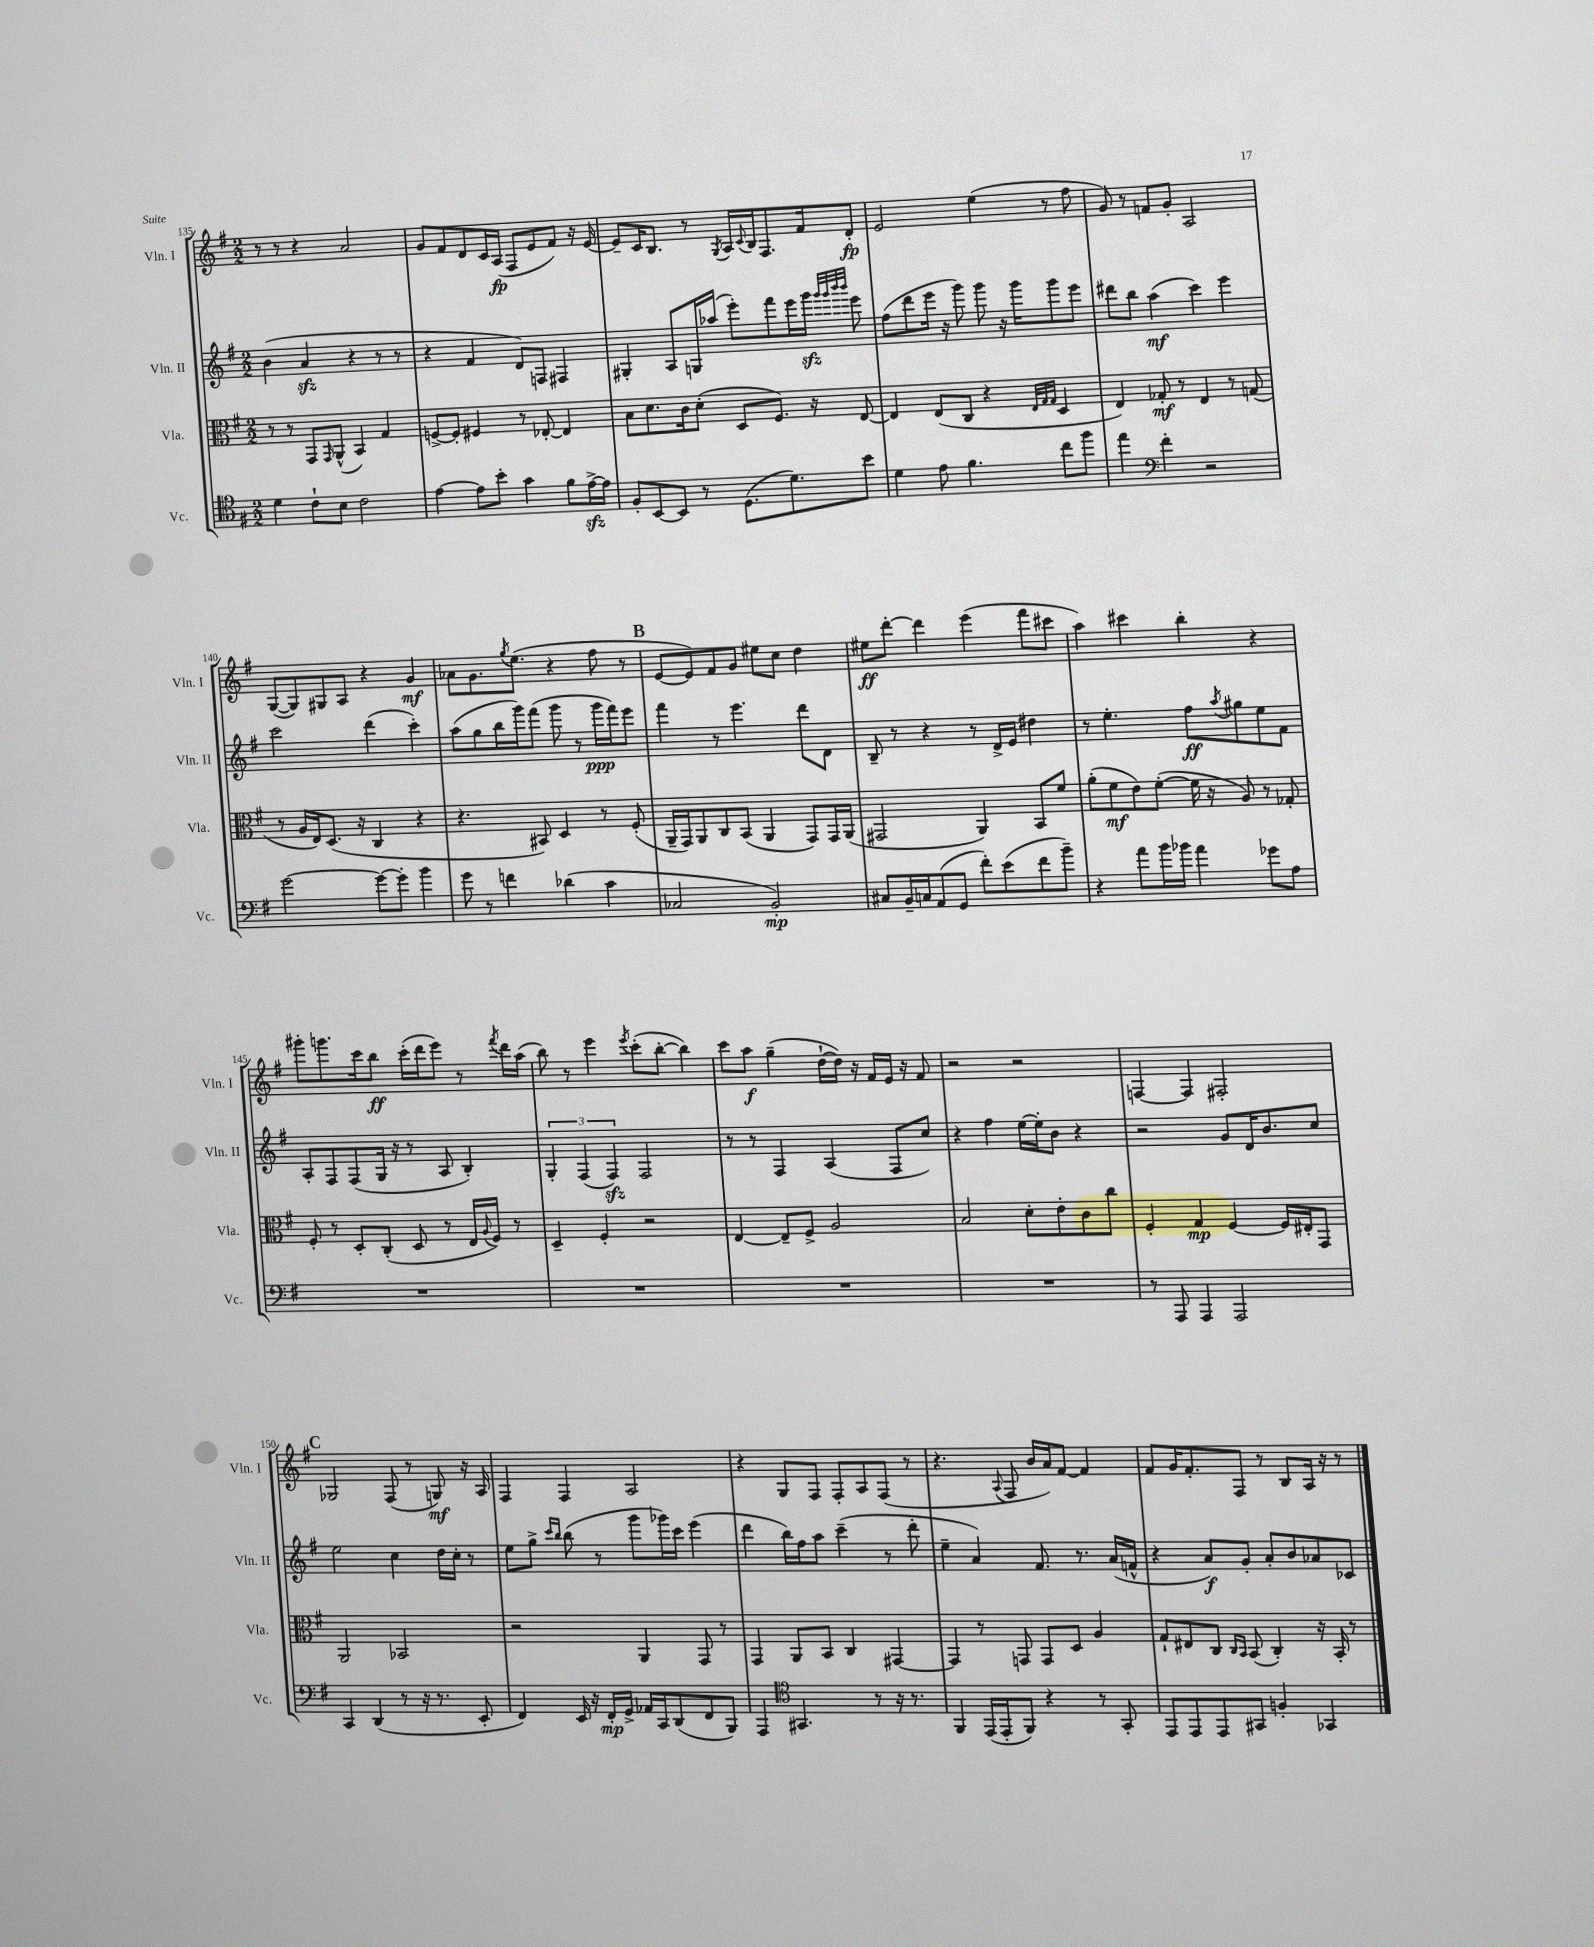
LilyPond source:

<<
\new StaffGroup <<
\new Staff = "s0" \with { instrumentName = "Vln. I" shortInstrumentName = "Vln. I" } {
    \clef treble \key g \major \numericTimeSignature \time 2/2
    r8 r8 r4 a'2 |
    g'8 fis'8 d'8 c'16 a16\fp( fis8 e'8 fis'8) r16 e'16~ |
    e'8-- c'16 b8. r8 \acciaccatura { g8 } a16 \appoggiatura { c'8 } b16 fis8. fis'16 d'8-.\fp |
    e'2 e''4( r8 fis''8 |
    g'8) r8 f'8 g'8-. a2 |
    g8~( g8) gis8 a8 r4 g'4\mf |
    aes'8 g'8. \acciaccatura { g''8 } e''8.( r4 fis''8 r8 |
    \mark \markup { \bold "B" } e'8~ e'8) fis'8 g'8 eis''8 c''8 d''4 |
    eis''8\ff d'''8~-. d'''4 e'''4( fis'''8 cis'''8 |
    a''4) cis'''4 b''4-. r4 |
    gis'''8-. g'''8. c'''16 b''8\ff c'''16-.( d'''16 e'''8) r8 \acciaccatura { fis'''8 } d'''16 a''16( |
    b''8) r8 e'''4 \acciaccatura { e'''8 } c'''8-.( b''8~-. b''4) |
    c'''8 a''8\f g''4--( d''16~-! d''16) r16 fis'16 e'16 r16 fis'8 |
    r2 r2 |
    f4~ f4 fis2-. |
    \mark \markup { \bold "C" } ges2 fis8( r8 g8\mf) r16 a16 |
    fis4 fis4 a2 |
    r4 g8 fis8 fis8-. a8 fis8( r8 |
    r4. \appoggiatura { a8 } fis8 b'16 a'16) fis'8~ fis'4 |
    fis'8 g'16 fis'8.-. fis8 r8 b8 a16 r16 r8 \bar "|." |
}
\new Staff = "s1" \with { instrumentName = "Vln. II" shortInstrumentName = "Vln. II" } {
    \clef treble \key g \major \numericTimeSignature \time 2/2
    b'4( a'4\sfz r4 r8 r8 |
    r4 fis'4 d'8) f8 fis4 |
    gis4-. a8 g16 aes''16( e'''8-.) fis'''8 e'''16 g'''16\sfz \grace { g'''32 g'''32 b'''32 b'''32 } e'''8 |
    fis''8( d'''8 e'''16 r16 g'''8) g'''8 r16 g'''16 g'''8 e'''8 |
    dis'''8 b''8 a''4\mf( c'''4) e'''4 |
    c'''2 d'''4( c'''4-.) |
    a''8( g''8 b''16 g'''16) fis'''8( g'''8 r8 g'''16\ppp fis'''16) e'''8 |
    \mark \markup { \bold "B" } fis'''4 r8 e'''4. d'''8 d'8 |
    b8-- r8 r4 r8 d'16-> e'16 dis''4 |
    r8 e''4.-. fis''8\ff \acciaccatura { a''8 } gis''8 e''8 fis'8 |
    a8-. fis8 fis8( g16 r16 r8 a8 b4-.) |
    \tuplet 3/2 { g4-. fis4( fis4\sfz) } fis2 |
    r8 r8 fis4 a4( fis8 c''8) |
    r4 fis''4 e''16~ e''16-. b'8 r4 |
    r2 g'8 d'16 b'8. c''8 |
    \mark \markup { \bold "C" } e''2 c''4 d''16 c''16-. r8 |
    e''8 g''8-> \grace { c'''16 b''16 } b''8( r8 g'''8 ges'''16) c'''16 e'''4( |
    d'''4 b''16) fis''16 a''8 c'''4--( r8 d'''8-. |
    e''4-- a'4) fis'8. r8. a'16( f'16-^ |
    r4 a'8\f) g'8-. a'8-. b'8 aes'8 ces'8 \bar "|." |
}
\new Staff = "s2" \with { instrumentName = "Vla." shortInstrumentName = "Vla." } {
    \clef alto \key g \major \numericTimeSignature \time 2/2
    r8 r8 g,8 \grace { g,16 } a,8-^( b,4) g4 |
    f8~-> f8-. fis4 r8 ees8~-. ees4 |
    b8 d'8. c'16 d'8-.( d8 fis8.) r16 e8~ |
    e4 e8( c8 r4 \grace { e32 g32 g32 } d4 |
    e4) ges8-.\mf r8 e4 r8 g8( |
    r8 a16 e16) d8.( r16 c4 r4 |
    r4. bis,8) d4 r8 fis8-.( |
    \mark \markup { \bold "B" } a,16-- g,16) a,8 c8 b,8( a,4 g,8) g,16 a,16( |
    gis,2 a,4) b,8 fis'8 |
    a'8-.( fis'8\mf e'8) fis'8~-.( fis'16 r16 a8) r8 ges8-. |
    fis8-. r8 d8-. c8-.( d8 r8 e16 \appoggiatura { a8 } fis16) r8 |
    d4-- fis4-. r2 |
    e4~ e8-- fis8-> a2 |
    b2 d'8-. e'8-. c'8 c''8 |
    fis4-. g4\mp fis4~ fis16 eis16-. g,8 |
    \mark \markup { \bold "C" } a,2 bes,2 |
    r2 a,4 g,8 r8 |
    g,4 a,8 b,8 c4 gis,4~ |
    gis,4 r8 g,8 g,8 d8 a4 |
    g8-! eis8 c8 \grace { c16 b,16 } b,8( c4-.) r16 b,16-. r8 \bar "|." |
}
\new Staff = "s3" \with { instrumentName = "Vc." shortInstrumentName = "Vc." } {
    \clef tenor \key g \major \numericTimeSignature \time 2/2
    d'4 c'8-! b8 c'2 |
    e'4~ e'8 b'8-. g'4 fis'8 e'16~->\sfz e'16 |
    fis8-. b,8~ b,8 r8 d8.( d'8.) b'8 |
    d'4 e'8 fis'4. c''8 fis''8 |
    e''4 \clef bass fis'4-. r2 |
    g'2~ g'8~ g'8-. b'4 |
    g'8 r8 f'4 des'4( c'4 |
    \mark \markup { \bold "B" } ces2 b,2-.\mp) |
    cis8 b,16-- c16 a,8( g,8 fis'8-.) e'8( fis'8 b'8--) |
    r4 a'8 b'16 bes'16 a'4 ges'8 a8 |
    R1 |
    R1 |
    R1 |
    R1 |
    r8 a,,8 a,,4 a,,2 |
    \mark \markup { \bold "C" } c,4 d,4( r8 r16 r8. e,8-. |
    fis,4) e,16 r16 fis,16-.\mp g,16-> aes,16 c,16 d,8( fis,8 b,,8) |
    a,,4 \clef tenor gis,4. r8 r16 r8. |
    fis,4 e,16( e,16-. fis,8) r4 r8 g,8-. |
    e,8 e,8 e,8 gis,8 f4-. ges,4 \bar "|." |
}
>>
>>
\layout { \context { \Score currentBarNumber = #135 } }
